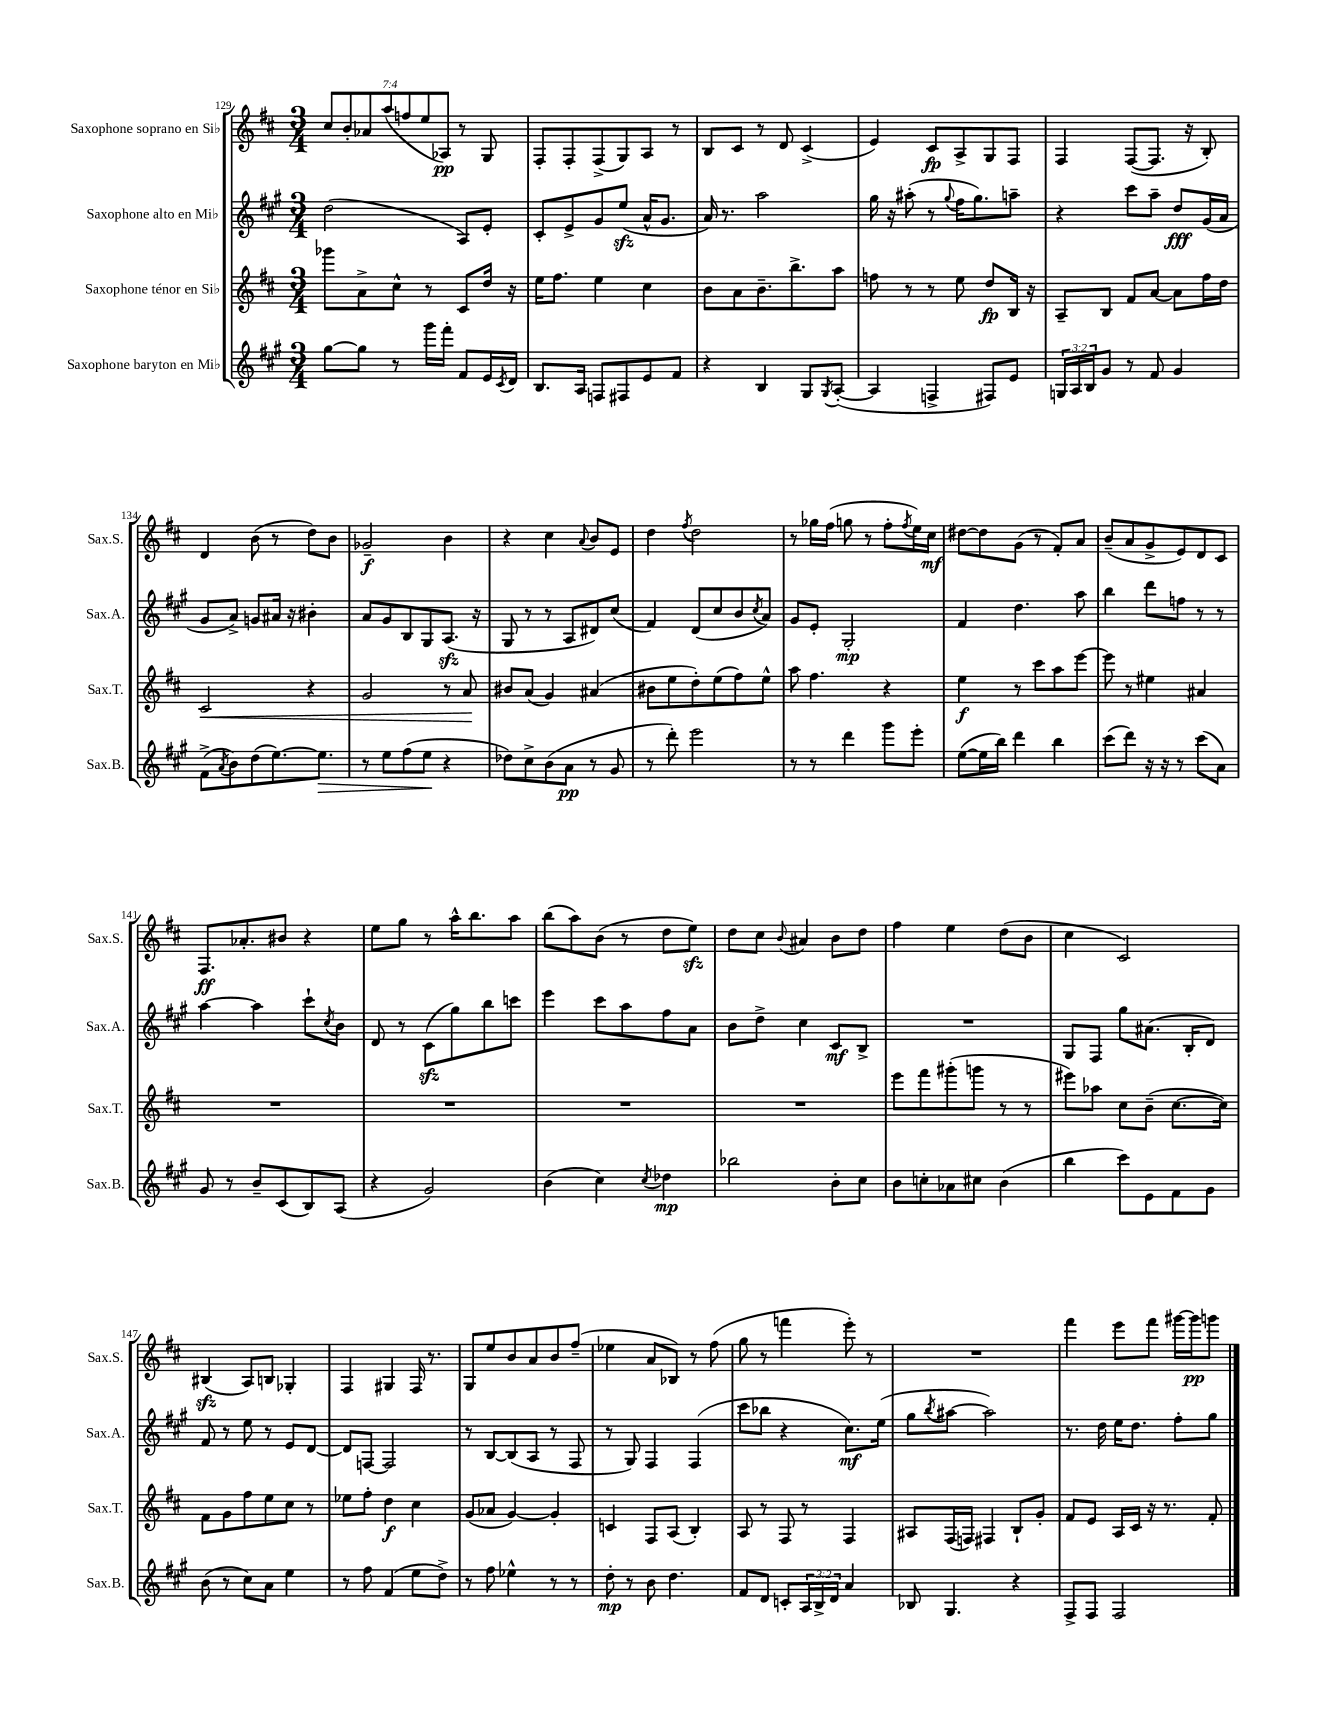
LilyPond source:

<<
\new StaffGroup <<
\new Staff = "s0" \with { instrumentName = "Saxophone soprano en Sib" shortInstrumentName = "Sax.S." } {
    \clef treble \key d \major \numericTimeSignature \time 3/4 \override Staff.TupletNumber.text = #tuplet-number::calc-fraction-text
    \tuplet 7/4 { cis''8 b'8-. aes'8 a''8( f''8 e''8 aes8\pp) } r8 g8 |
    fis8-. fis8-. fis8->( g8) a8 r8 |
    b8 cis'8 r8 d'8 cis'4->( |
    e'4) cis'8\fp a8-> g8 fis8 |
    fis4 fis8~( fis8. r16 b8-.) |
    d'4 b'8( r8 d''8) b'8 |
    ges'2--\f b'4 |
    r4 cis''4 \appoggiatura { a'8 } b'8 e'8 |
    d''4 \acciaccatura { fis''8 } d''2 |
    r8 ges''16 fis''16( g''8 r8 fis''8-. \acciaccatura { fis''8 } e''16) cis''16\mf |
    dis''8~ dis''8 g'8( r8 fis'8-.) a'8 |
    b'8--( a'8 g'8-> e'8) d'8 cis'8 |
    fis8.\ff aes'8.-. bis'8 r4 |
    e''8 g''8 r8 a''16-^ b''8. a''8 |
    b''8( a''8) b'8( r8 d''8 e''8\sfz) |
    d''8 cis''8 \appoggiatura { b'8 } ais'4 b'8 d''8 |
    fis''4 e''4 d''8( b'8 |
    cis''4 cis'2) |
    bis4\sfz( a8) b8 ges4-. |
    fis4 gis4 fis16 r8. |
    g8 e''8 b'8 a'8 b'8 fis''8--( |
    ees''4 a'8 bes8) r8 fis''8( |
    g''8 r8 f'''4 e'''8-.) r8 |
    R2. |
    fis'''4 e'''8 fis'''8 gis'''16~ gis'''16\pp g'''8 \bar "|." |
}
\new Staff = "s1" \with { instrumentName = "Saxophone alto en Mib" shortInstrumentName = "Sax.A." } {
    \clef treble \key a \major \numericTimeSignature \time 3/4
    d''2( a8) e'8-. |
    cis'8-. e'8-> gis'8 e''8\sfz( a'16-^ gis'8. |
    a'16) r8. a''2 |
    gis''16 r16 ais''8-.( r8 \appoggiatura { gis''8 } fis''16 gis''8.) a''8-- |
    r4 cis'''8 a''8-- d''8\fff gis'16( a'16 |
    gis'8 a'8->) g'8 ais'16 r16 bis'4-. |
    a'8 gis'8 b8 gis8 a8.\sfz( r16 |
    gis8 r8 r8 a8 dis'8) cis''8( |
    fis'4) d'8( cis''8 b'8 \acciaccatura { cis''8 } a'8) |
    gis'8 e'8-. gis2-.\mp |
    fis'4 d''4. a''8 |
    b''4 d'''8 f''8 r8 r8 |
    a''4~ a''4 cis'''8-! \acciaccatura { cis''8 } b'8 |
    d'8 r8 cis'8\sfz( gis''8) b''8 c'''8 |
    e'''4 cis'''8 a''8 fis''8 a'8 |
    b'8 d''8-> cis''4 cis'8\mf b8-> |
    R2. |
    gis8 fis8 gis''8 ais'8.( b16-. d'8) |
    fis'8 r8 e''8 r8 e'8 d'8~ |
    d'8 f8~ f2 |
    r8 b8~ b8( a8 r8 fis8 |
    r8 gis8) fis4 fis4( |
    cis'''8 bes''8 r4 cis''8.\mf) e''16( |
    gis''8 \acciaccatura { b''8 } ais''8~ ais''2) |
    r8. d''16 e''16 d''8. fis''8-. gis''8 \bar "|." |
}
\new Staff = "s2" \with { instrumentName = "Saxophone ténor en Sib" shortInstrumentName = "Sax.T." } {
    \clef treble \key d \major \numericTimeSignature \time 3/4
    ges'''8 a'8-> cis''8-^ r8 cis'8 d''16 r16 |
    e''16 fis''8. e''4 cis''4 |
    b'8 a'8 b'8.-- b''8.-> a''8 |
    f''8 r8 r8 e''8 d''8\fp b16 r16 |
    a8-- b8 fis'8 a'8~ a'8 fis''16 d''16 |
    cis'2\< r4 |
    g'2 r8 a'8\! |
    bis'8 a'8( g'4) ais'4( |
    bis'8 e''8 d''8-.) e''8( fis''8) e''8-^ |
    a''8 fis''4. r4 |
    e''4\f r8 cis'''8 a''8 e'''8~ |
    e'''8 r8 eis''4 ais'4 |
    R2. |
    R2. |
    R2. |
    R2. |
    e'''8 fis'''8 gis'''8-.( g'''8 r8 r8 |
    eis'''8) aes''8 cis''8 b'8--( cis''8.~ cis''16) |
    fis'8 g'8 fis''8 e''8 cis''8 r8 |
    ees''8 fis''8-. d''4\f cis''4 |
    g'8( aes'8 g'4~) g'4-. |
    c'4 fis8 a8( b4-.) |
    a8 r8 fis8 r8 fis4 |
    ais8 fis16( f16) fis4 b8-! g'8-. |
    fis'8 e'8 a16 cis'16 r16 r8. fis'8-. \bar "|." |
}
\new Staff = "s3" \with { instrumentName = "Saxophone baryton en Mib" shortInstrumentName = "Sax.B." } {
    \clef treble \key a \major \numericTimeSignature \time 3/4 \override Staff.TupletNumber.text = #tuplet-number::calc-fraction-text
    gis''8~ gis''8 r8 gis'''16 fis'''16-. fis'8 e'16 \acciaccatura { cis'8 } d'16 |
    b8. a16 f8 fis8 e'8 fis'8 |
    r4 b4 gis8 \acciaccatura { gis8 } a8~-.( |
    a4 f4-> fis8) e'8 |
    \tuplet 3/2 { g16 a16 b16 } gis'8 r8 fis'8 gis'4 |
    fis'8->( \acciaccatura { a'8 } b'8) d''8( e''8.~) e''8.\> |
    r8 e''8 fis''8( e''8\! r4 |
    des''8) cis''8-> b'8( a'8\pp r8 gis'8 |
    r8 d'''8-.) e'''2 |
    r8 r8 d'''4 gis'''8 e'''8-. |
    e''8~( e''16 b''16) d'''4 b''4 |
    cis'''8( d'''8) r16 r16 r8 cis'''8( a'8) |
    gis'8 r8 b'8-- cis'8( b8) a8( |
    r4 gis'2) |
    b'4( cis''4) \acciaccatura { cis''8 } des''4\mp |
    bes''2 b'8-. cis''8 |
    b'8 c''8-. aes'8 cis''8 b'4( |
    b''4 cis'''8) e'8 fis'8 gis'8 |
    b'8( r8 cis''8) a'8 e''4 |
    r8 fis''8 fis'4( e''8 d''8->) |
    r8 fis''8 ees''4-^ r8 r8 |
    d''8-.\mp r8 b'8 d''4. |
    fis'8 d'8 c'8-. \tuplet 3/2 { a16 b16-> d'16 } a'4 |
    bes8 gis4. r4 |
    fis8-> fis8 fis2 \bar "|." |
}
>>
>>
\layout { \context { \Score currentBarNumber = #129 } }
